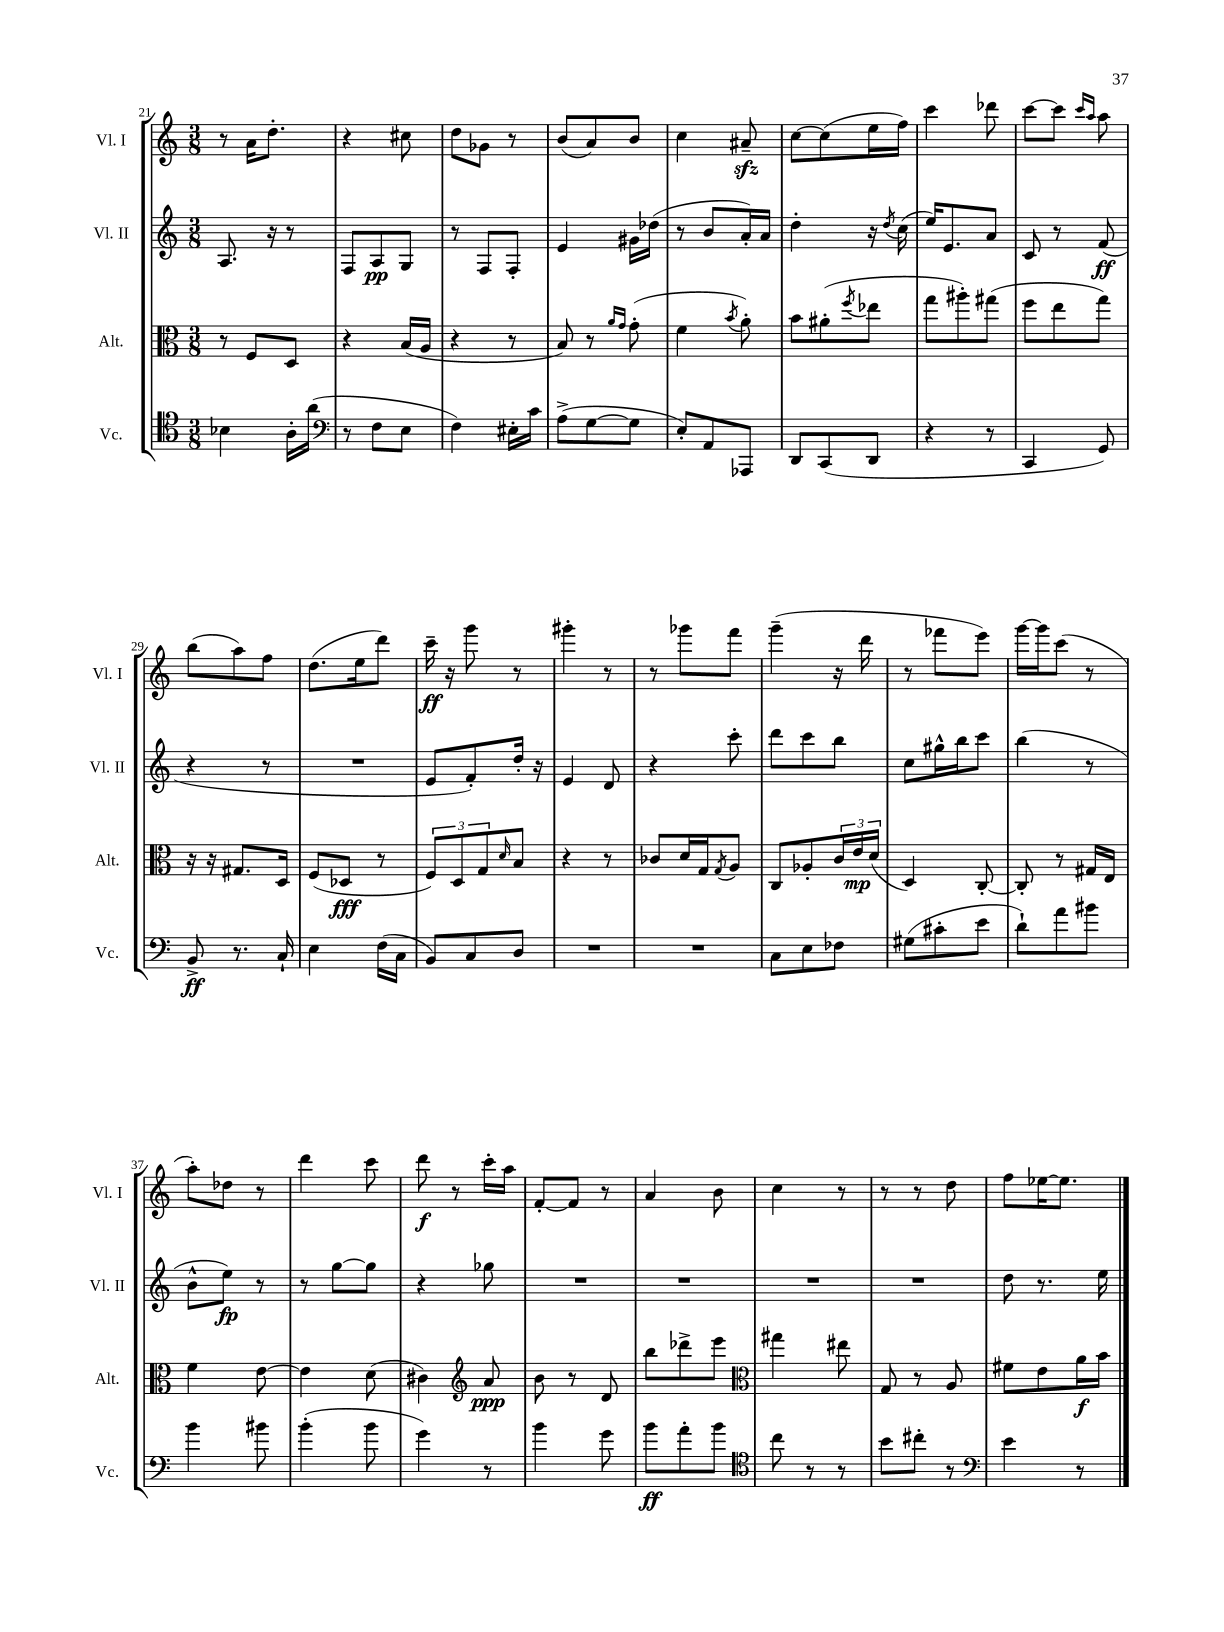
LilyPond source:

<<
\new StaffGroup <<
\new Staff = "s0" \with { instrumentName = "Vl. I" shortInstrumentName = "Vl. I" } {
    \clef treble \key c \major \numericTimeSignature \time 3/8
    r8 a'16 d''8.-. |
    r4 cis''8 |
    d''8 ges'8 r8 |
    b'8( a'8) b'8 |
    c''4 ais'8--\sfz |
    c''8~ c''8( e''16 f''16) |
    c'''4 des'''8 |
    c'''8~ c'''8 \grace { c'''16 a''16 } a''8 |
    b''8( a''8) f''8 |
    d''8.( e''16 d'''8) |
    c'''16--\ff r16 g'''8 r8 |
    gis'''4-. r8 |
    r8 ges'''8 f'''8 |
    g'''4--( r16 d'''16 |
    r8 fes'''8 e'''8) |
    g'''16~ g'''16 c'''8( r8 |
    a''8-.) des''8 r8 |
    d'''4 c'''8 |
    d'''8\f r8 c'''16-. a''16 |
    f'8~-. f'8 r8 |
    a'4 b'8 |
    c''4 r8 |
    r8 r8 d''8 |
    f''8 ees''16~ ees''8. \bar "|." |
}
\new Staff = "s1" \with { instrumentName = "Vl. II" shortInstrumentName = "Vl. II" } {
    \clef treble \key c \major \numericTimeSignature \time 3/8
    a8. r16 r8 |
    f8 a8\pp g8 |
    r8 f8 f8-. |
    e'4 gis'16 des''16( |
    r8 b'8 a'16-.) a'16 |
    d''4-. r16 \acciaccatura { d''8 } c''16( |
    e''16) e'8. a'8 |
    c'8 r8 f'8\ff( |
    r4 r8 |
    R4. |
    e'8 f'8-.) d''16-. r16 |
    e'4 d'8 |
    r4 c'''8-. |
    d'''8 c'''8 b''8 |
    c''8 gis''16-^ b''16 c'''8 |
    b''4( r8 |
    b'8-^ e''8\fp) r8 |
    r8 g''8~ g''8 |
    r4 ges''8 |
    R4. |
    R4. |
    R4. |
    R4. |
    d''8 r8. e''16 \bar "|." |
}
\new Staff = "s2" \with { instrumentName = "Alt." shortInstrumentName = "Alt." } {
    \clef alto \key c \major \numericTimeSignature \time 3/8
    r8 f8 d8 |
    r4 b16( a16 |
    r4 r8 |
    b8) r8 \grace { a'16 g'16 } g'8-.( |
    f'4 \acciaccatura { b'8 } a'8-.) |
    b'8 ais'8-.( \acciaccatura { f''8 } ees''8 |
    g''8 ais''8-.) gis''8( |
    f''8 e''8 g''8) |
    r16 r16 gis8. d16 |
    f8( des8\fff r8 |
    \tuplet 3/2 { f8) d8 g8 } \grace { d'16 } b8 |
    r4 r8 |
    ces'8 d'16 g16 \acciaccatura { g8 } a8 |
    c8 aes8-. \tuplet 3/2 { c'16 e'16\mp d'16( } |
    d4) c8~-. |
    c8-. r8 gis16 e16 |
    f'4 e'8~ |
    e'4 d'8( |
    cis'4) \clef treble a'8\ppp |
    b'8 r8 d'8 |
    b''8 des'''8-> e'''8 |
    \clef alto gis''4 eis''8 |
    g8 r8 a8 |
    fis'8 e'8 a'16\f b'16 \bar "|." |
}
\new Staff = "s3" \with { instrumentName = "Vc." shortInstrumentName = "Vc." } {
    \clef tenor \key c \major \numericTimeSignature \time 3/8
    bes4 a16-. a'16( |
    \clef bass r8 f8 e8 |
    f4) eis16-. c'16 |
    a8->( g8~ g8 |
    e8-.) a,8 aes,,8 |
    d,8 c,8( d,8 |
    r4 r8 |
    c,4 g,8) |
    b,8->\ff r8. c16-! |
    e4 f16( c16 |
    b,8) c8 d8 |
    R4. |
    R4. |
    c8 e8 fes8 |
    gis8( cis'8-. e'8 |
    d'8-!) a'8 bis'8 |
    b'4 bis'8 |
    b'4-.( b'8 |
    g'4) r8 |
    b'4 g'8 |
    b'8\ff a'8-. b'8 |
    \clef tenor c''8 r8 r8 |
    b'8 cis''8-. r8 |
    \clef bass e'4 r8 \bar "|." |
}
>>
>>
\layout { \context { \Score currentBarNumber = #21 } }
